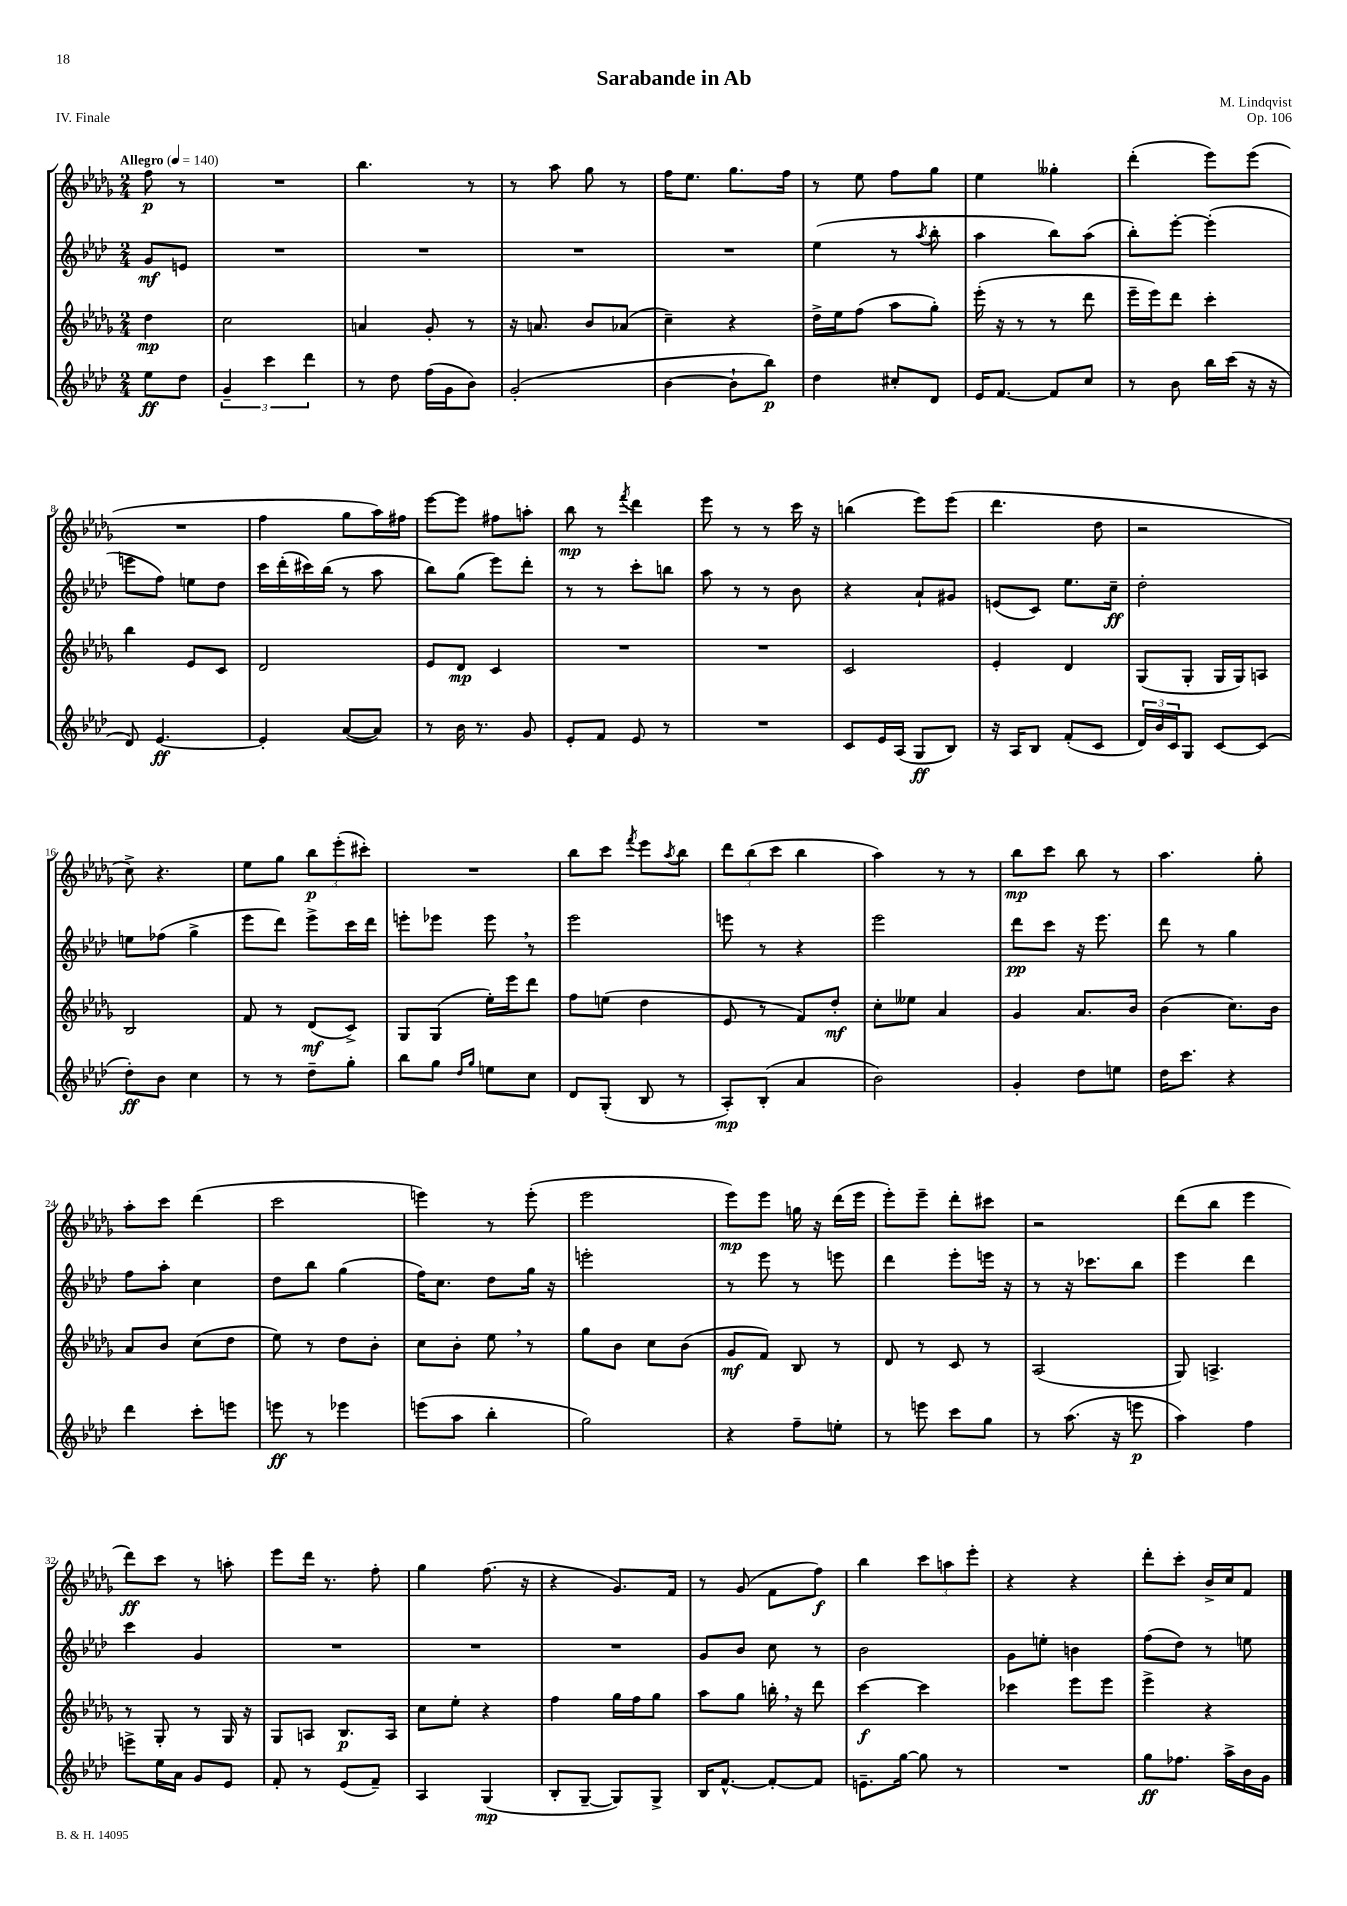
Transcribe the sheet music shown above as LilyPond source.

\header { title = "Sarabande in Ab" composer = "M. Lindqvist" opus = "Op. 106" piece = "IV. Finale" }
<<
\new StaffGroup <<
\new Staff = "s0" {
    \clef treble \key des \major \numericTimeSignature \time 2/4 \partial 4 \tempo "Allegro" 4 = 140
    f''8\p r8 |
    R2 |
    bes''4. r8 |
    r8 aes''8 ges''8 r8 |
    f''16 ees''8. ges''8. f''16 |
    r8 ees''8 f''8 ges''8 |
    ees''4 geses''4-. |
    des'''4-.( ees'''8) ees'''8( |
    R2 |
    f''4 ges''8 aes''16) fis''16 |
    ees'''8~ ees'''8 fis''8 a''8-. |
    bes''8\mp r8 \acciaccatura { f'''8 } des'''4 |
    ees'''8 r8 r8 c'''16 r16 |
    b''4( ees'''8) ees'''8( |
    des'''4. des''8 |
    r2 |
    c''8->) r4. |
    ees''8 ges''8 \tuplet 3/2 { bes''8\p ees'''8-.( cis'''8-.) } |
    R2 |
    bes''8 c'''8 \acciaccatura { f'''8 } ees'''8 \acciaccatura { aes''8 } bes''8 |
    \tuplet 3/2 { des'''8 bes''8( c'''8 } bes''4 |
    aes''4) r8 r8 |
    bes''8\mp c'''8 bes''8 r8 |
    aes''4. ges''8-. |
    aes''8-. c'''8 des'''4( |
    c'''2 |
    e'''4) r8 e'''8-.( |
    ees'''2 |
    ees'''8\mp) ees'''8 g''16 r16 des'''16( ees'''16 |
    ees'''8-.) ees'''8-- des'''8-. cis'''8 |
    r2 |
    des'''8( bes''8 ees'''4 |
    des'''8\ff) c'''8 r8 a''8-. |
    ees'''8 des'''16 r8. f''8-. |
    ges''4 f''8.( r16 |
    r4 ges'8.) f'16 |
    r8 ges'8( f'8 f''8\f) |
    bes''4 \tuplet 3/2 { c'''8 a''8 ees'''8-. } |
    r4 r4 |
    des'''8-. c'''8-. bes'16-> c''16 f'8 \bar "|." |
}
\new Staff = "s1" {
    \clef treble \key aes \major \numericTimeSignature \time 2/4 \partial 4
    g'8\mf e'8 |
    R2 |
    R2 |
    R2 |
    R2 |
    ees''4( r8 \acciaccatura { aes''8 } bes''8-. |
    aes''4 bes''8) aes''8( |
    bes''8-.) ees'''8~-. ees'''4-.( |
    e'''8 f''8) e''8 des''8 |
    c'''16 des'''16-.( cis'''16) bes''16( r8 aes''8 |
    bes''8) g''8( ees'''8) des'''8-. |
    r8 r8 c'''8-. b''8 |
    aes''8 r8 r8 bes'8 |
    r4 aes'8-! gis'8 |
    e'8( c'8) ees''8. c''16--\ff |
    des''2-. |
    e''8 fes''8( g''4-> |
    ees'''8 des'''8) ees'''8-> c'''16 des'''16 |
    e'''8-. ees'''8 ees'''8 \breathe r8 |
    ees'''2 |
    e'''8 r8 r4 |
    ees'''2 |
    des'''8\pp c'''8 r16 ees'''8. |
    des'''8 r8 g''4 |
    f''8 aes''8-. c''4 |
    des''8 bes''8 g''4( |
    f''16) c''8. des''8 g''16 r16 |
    e'''2-. |
    r8 ees'''8 r8 e'''8 |
    des'''4 ees'''8-. e'''16 r16 |
    r8 r16 ces'''8. bes''8 |
    ees'''4 des'''4 |
    c'''4 g'4 |
    R2 |
    R2 |
    R2 |
    g'8 bes'8 c''8 r8 |
    bes'2 |
    g'8 e''8-. b'4 |
    f''8( des''8) r8 e''8 \bar "|." |
}
\new Staff = "s2" {
    \clef treble \key des \major \numericTimeSignature \time 2/4 \partial 4
    des''4\mp |
    c''2 |
    a'4 ges'8-. r8 |
    r16 a'8. bes'8 aes'8( |
    c''4--) r4 |
    des''16-> ees''16 f''8( aes''8 ges''8-.) |
    ees'''16-.( r16 r8 r8 des'''8 |
    ees'''16-- ees'''16) des'''8 c'''4-. |
    bes''4 ees'8 c'8 |
    des'2 |
    ees'8 des'8\mp c'4 |
    R2 |
    R2 |
    c'2 |
    ees'4-. des'4 |
    ges8( ges8-. ges16 ges16) a8 |
    bes2 |
    f'8 r8 des'8\mf( c'8->) |
    ges8 ges8( ees''16-.) ees'''16 des'''8 |
    f''8 e''8( des''4 |
    ees'8 r8 f'8) des''8-.\mf |
    c''8-. eeses''8 aes'4 |
    ges'4 aes'8. bes'16 |
    bes'4( c''8.) bes'16 |
    aes'8 bes'8 c''8( des''8 |
    ees''8) r8 des''8 bes'8-. |
    c''8 bes'8-. ees''8 \breathe r8 |
    ges''8 bes'8 c''8 bes'8( |
    ges'8\mf f'8) bes8 r8 |
    des'8 r8 c'8 r8 |
    aes2( |
    ges8) a4.-> |
    r8 ges8-. r8 ges16 r16 |
    ges8 a8 bes8.\p a16 |
    c''8 ees''8-. r4 |
    f''4 ges''16 f''16 ges''8 |
    aes''8 ges''8 b''16-. \breathe r16 des'''8 |
    c'''4~\f c'''4 |
    ces'''4 ees'''8 ees'''8 |
    ees'''4-> r4 \bar "|." |
}
\new Staff = "s3" {
    \clef treble \key aes \major \numericTimeSignature \time 2/4 \partial 4
    ees''8\ff des''8 |
    \tuplet 3/2 { g'4-- c'''4 des'''4 } |
    r8 des''8 f''16( g'16 bes'8) |
    g'2-.( |
    bes'4~ bes'8-! bes''8\p) |
    des''4 cis''8-. des'8 |
    ees'16 f'8.~ f'8 c''8 |
    r8 bes'8 bes''16 c'''16( r16 r16 |
    des'8) ees'4.~\ff |
    ees'4-. aes'8~( aes'8) |
    r8 bes'16 r8. g'8 |
    ees'8-. f'8 ees'8 r8 |
    R2 |
    c'8 ees'16 aes16( g8\ff bes8) |
    r16 aes16 bes8 f'8-.( c'8 |
    \tuplet 3/2 { des'16) bes'16 c'16 } g8 c'8~ c'8( |
    des''8-.\ff) bes'8 c''4 |
    r8 r8 des''8-- g''8-. |
    bes''8 g''8 \grace { des''16 g''16 } e''8 c''8 |
    des'8 g8-.( bes8 r8 |
    aes8-.\mp) bes8-.( aes'4 |
    bes'2) |
    g'4-. des''8 e''8 |
    des''16 c'''8. r4 |
    des'''4 c'''8-. e'''8 |
    e'''8\ff r8 ees'''4 |
    e'''8( aes''8 bes''4-. |
    g''2) |
    r4 f''8-- e''8-. |
    r8 e'''8 c'''8 g''8 |
    r8 aes''8.( r16 e'''8\p |
    aes''4) f''4 |
    e'''8-> ees''16 aes'16 g'8 ees'8 |
    f'8-. r8 ees'8( f'8--) |
    aes4 g4\mp( |
    bes8-. g8~-- g8) g8-> |
    bes16 f'8.~-^ f'8~-. f'8 |
    e'8.-- g''16~ g''8 r8 |
    R2 |
    g''8\ff fes''8. aes''16-> bes'16 g'16 \bar "|." |
}
>>
>>
